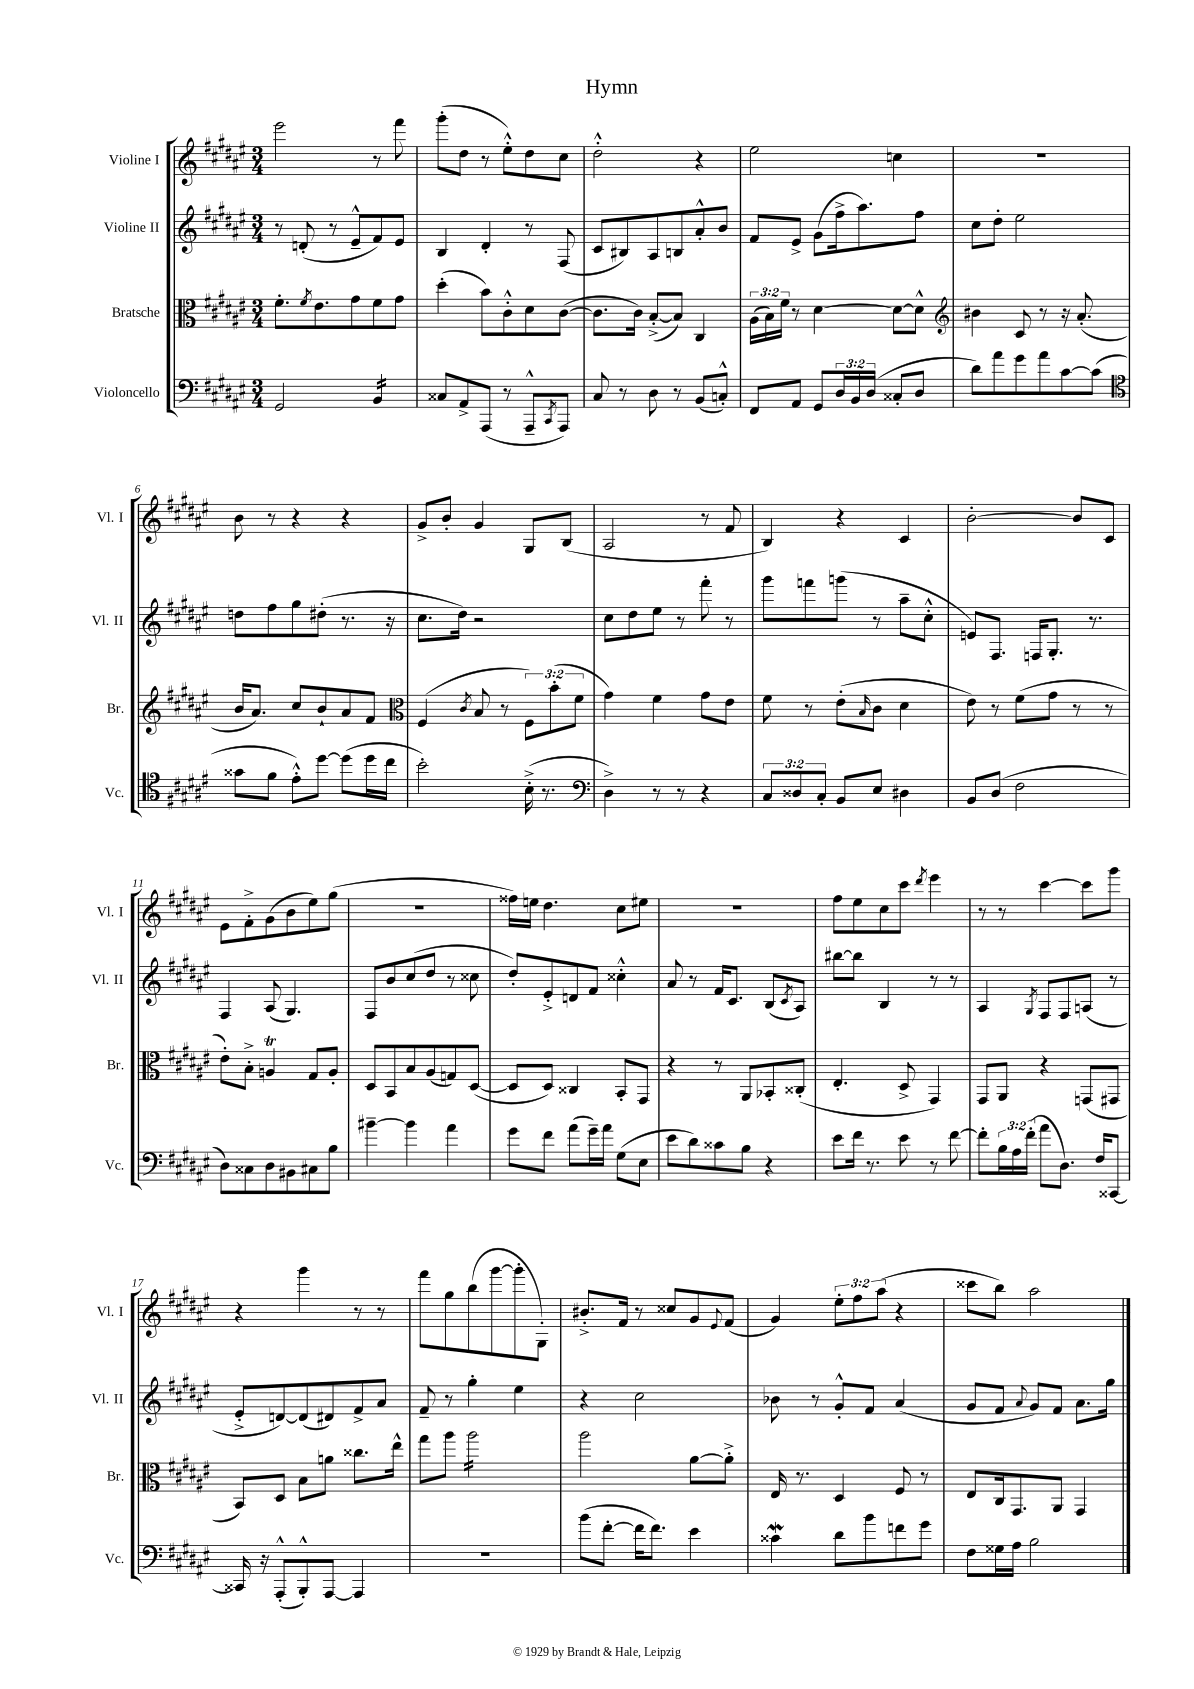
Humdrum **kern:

**kern	**kern	**kern	**kern
*staff4	*staff3	*staff2	*staff1
*clefF4	*clefC3	*clefG2	*clefG2
*k[f#c#g#d#a#e#]	*k[f#c#g#d#a#e#]	*k[f#c#g#d#a#e#]	*k[f#c#g#d#a#e#]
*M3/4	*M3/4	*M3/4	*M3/4
2GG#	8.f#'	8r	2eee#
.	.	(8d'	.
.	8qf#	.	.
.	8.e#	.	.
.	.	8r	.
.	8g#	8e#~^^	.
4BB	8f#	8f#)	8r
.	8g#	8e#	8fff#
=	=	=	=
8C##	(4dd#'	4B	(8ggg#'
8AA#^	.	.	8dd#
(8AAA#	8b)	4d#'	8r
8r	8c#'^^	.	8ee#'^^)
8AAA#~^^	8d#	8r	8dd#
8qCC#	.	.	.
8AAA#)	([8c#	(8F#	8cc#
=	=	=	=
8C#	8.c#]	8c#	2dd#'^^
8r	.	8B#)	.
.	16c#)	.	.
8D#	([8B'^	8A#	.
8r	8B])	8B	.
(8BB	4C#	8a#'^^	4r
8C'^^)	.	8b	.
=	=	=	=
8FF#	(24A#	8f#	2ee#
.	24B)	.	.
.	24f#	.	.
8AA#	8r	8e#^	.
8GG#	[4d#	(8g#	.
24D#	.	16ff#^	.
24BB	.	.	.
.	.	8.aa#)	.
(24D#	.	.	.
8C##'	8d#_	.	4cc
8D#	8d#^^]	8ff#	.
=	=	=	=
*	*clefG2	*	*
8d#)	4b#	8cc#	2.r
8a#	.	8dd#'	.
8g#	8c#	2ee#	.
8a#	8r	.	.
[8c#	16r	.	.
.	(8.a#'	.	.
(8c#]	.	.	.
=	=	=	=
*clefC4	*	*	*
8g##	16b	8dd	8b
.	8.a#)	.	.
8f#	.	8ff#	8r
8e#'^^)	8cc#	8gg#	4r
[8dd#	8b`	(8dd#'	.
(8dd#]	8a#	8.r	4r
16dd#	8f#	.	.
16cc#	.	16r	.
=	=	=	=
*	*clefC3	*	*
2b')	(4F#	8.cc#	8g#^
.	.	.	8b'
.	.	16dd#)	.
.	8qc#	.	.
.	8B	2r	4g#
.	8r	.	.
(16B'^	12F#)	.	8G#
8.r	.	.	.
.	(12b'	.	.
.	.	.	(8B
.	12f#	.	.
=	=	=	=
*clefF4	*	*	*
4D#^)	4g#)	8cc#	2A#
.	.	8dd#	.
8r	4f#	8ee#	.
8r	.	8r	.
4r	8g#	8fff#'	8r
.	8e#	8r	8f#
=	=	=	=
12C#	8f#	8ggg#	4B)
12D##	.	.	.
.	8r	8fff	.
12C#'	.	.	.
8BB	(8e#'	(8ggg	4r
.	16qqB	.	.
8E#	8c#	8r	.
4D#	4d#	8aa#~	4c#
.	.	8cc#'^^	.
=	=	=	=
8BB	8e#)	8e)	[2b'
(8D#	8r	8.F#	.
2F#	(8f#	.	.
.	.	16F	.
.	8g#	8.G#'	.
.	8r	.	8b]
.	.	8.r	.
.	8r	.	8c#
=	=	=	=
8D#)	8e#')	4F#	8e#
8C##	8B'^	.	8f#'^
8D#	4A	(8A#	(8g#
8BB#	.	4.G#)	8b
8C#	8G#	.	8ee#)
8B	8A'	.	(8gg#
=	=	=	=
[4b#~	8D#	8F#	2.r
.	8BB	8b	.
4b#]	8B	(8cc#	.
.	(8A#	8dd#	.
4a#	8G)	8r	.
.	([8D#	8cc##	.
=	=	=	=
8g#	8D#]	8dd#')	16ff##)
.	.	.	16ee
8f#	8D#)	8e#'^	4.dd#
(8a#	4C##	8d	.
16g#~)	.	8f#	.
16a#	.	.	.
(8G#	8BB'	4cc##'^^	8cc#
8E#	8GG#	.	8ee#
=	=	=	=
8e#	4r	8a#	2.r
8d#)	.	8r	.
8c##	8r	16f#	.
.	.	8.c#	.
8B	8AA#	.	.
4r	8BB-'	(8B	.
.	.	8qc#	.
.	(8C##'	8A#)	.
=	=	=	=
8e#	4.E#'	[8bb#	8ff#
16f#	.	8bb#]	8ee#
8.r	.	.	.
.	.	4B	8cc#
8e#	8D#^	.	8ccc#
.	.	.	8qddd#
8r	4GG#)	8r	4eee#
[8f#	.	8r	.
=	=	=	=
8f#']	8GG#	4A#	8r
24B	8AA#	.	8r
24A#	.	.	.
(24f#'	.	.	.
.	.	8qG#	.
8a#	4r	8F#	[4ccc#
8.D#)	.	8F#	.
.	(8GG	(8A	8ccc#]
16F#	.	.	.
[8CC##	8GG#	8r	8ggg#
=	=	=	=
16CC##]	8BB)	8e#'^	4r
16r	.	.	.
(8AAA#'^^	8D#	[8d)	.
8BBB'^^)	8B	(8d]	4ggg#
[8AAA#	8a	8d#)	.
4AAA#]	8.cc##	8f#^	8r
.	.	8a#	8r
.	16ee#^^	.	.
=	=	=	=
2.r	8gg#	8f#~	8fff#
.	8aa#	8r	8gg#
.	2aa#	4gg#'	(8bb
.	.	.	[8ggg#
.	.	4ee#	8ggg#']
.	.	.	8G#')
=	=	=	=
(8b	2aa#	4r	8.b#'^
[8f#'	.	.	.
.	.	.	16f#
16f#]	.	2cc#	8r
8.f#)	.	.	.
.	.	.	8cc##
4e#	[8a#	.	8g#
.	.	.	8qqe#
.	8a#'^]	.	(8f#
=	=	=	=
4c##	16E#	8b-	4g#)
.	8.r	.	.
.	.	8r	.
8d#	4D#	8g#'^^	12ee#'
.	.	.	12ff#
8b	.	8f#	.
.	.	.	(12aa#
8f	8F#	(4a#	4r
8g#	8r	.	.
=	=	=	=
8F#	8E#	8g#	8ccc##
16G##	16C#	8f#	8bb)
16A#	8.GG#	.	.
.	.	8qqa#	.
2B	.	8g#)	2aa#
.	8AA#	8f#	.
.	4GG#	8.a#	.
.	.	16gg#	.
==	==	==	==
*-	*-	*-	*-
